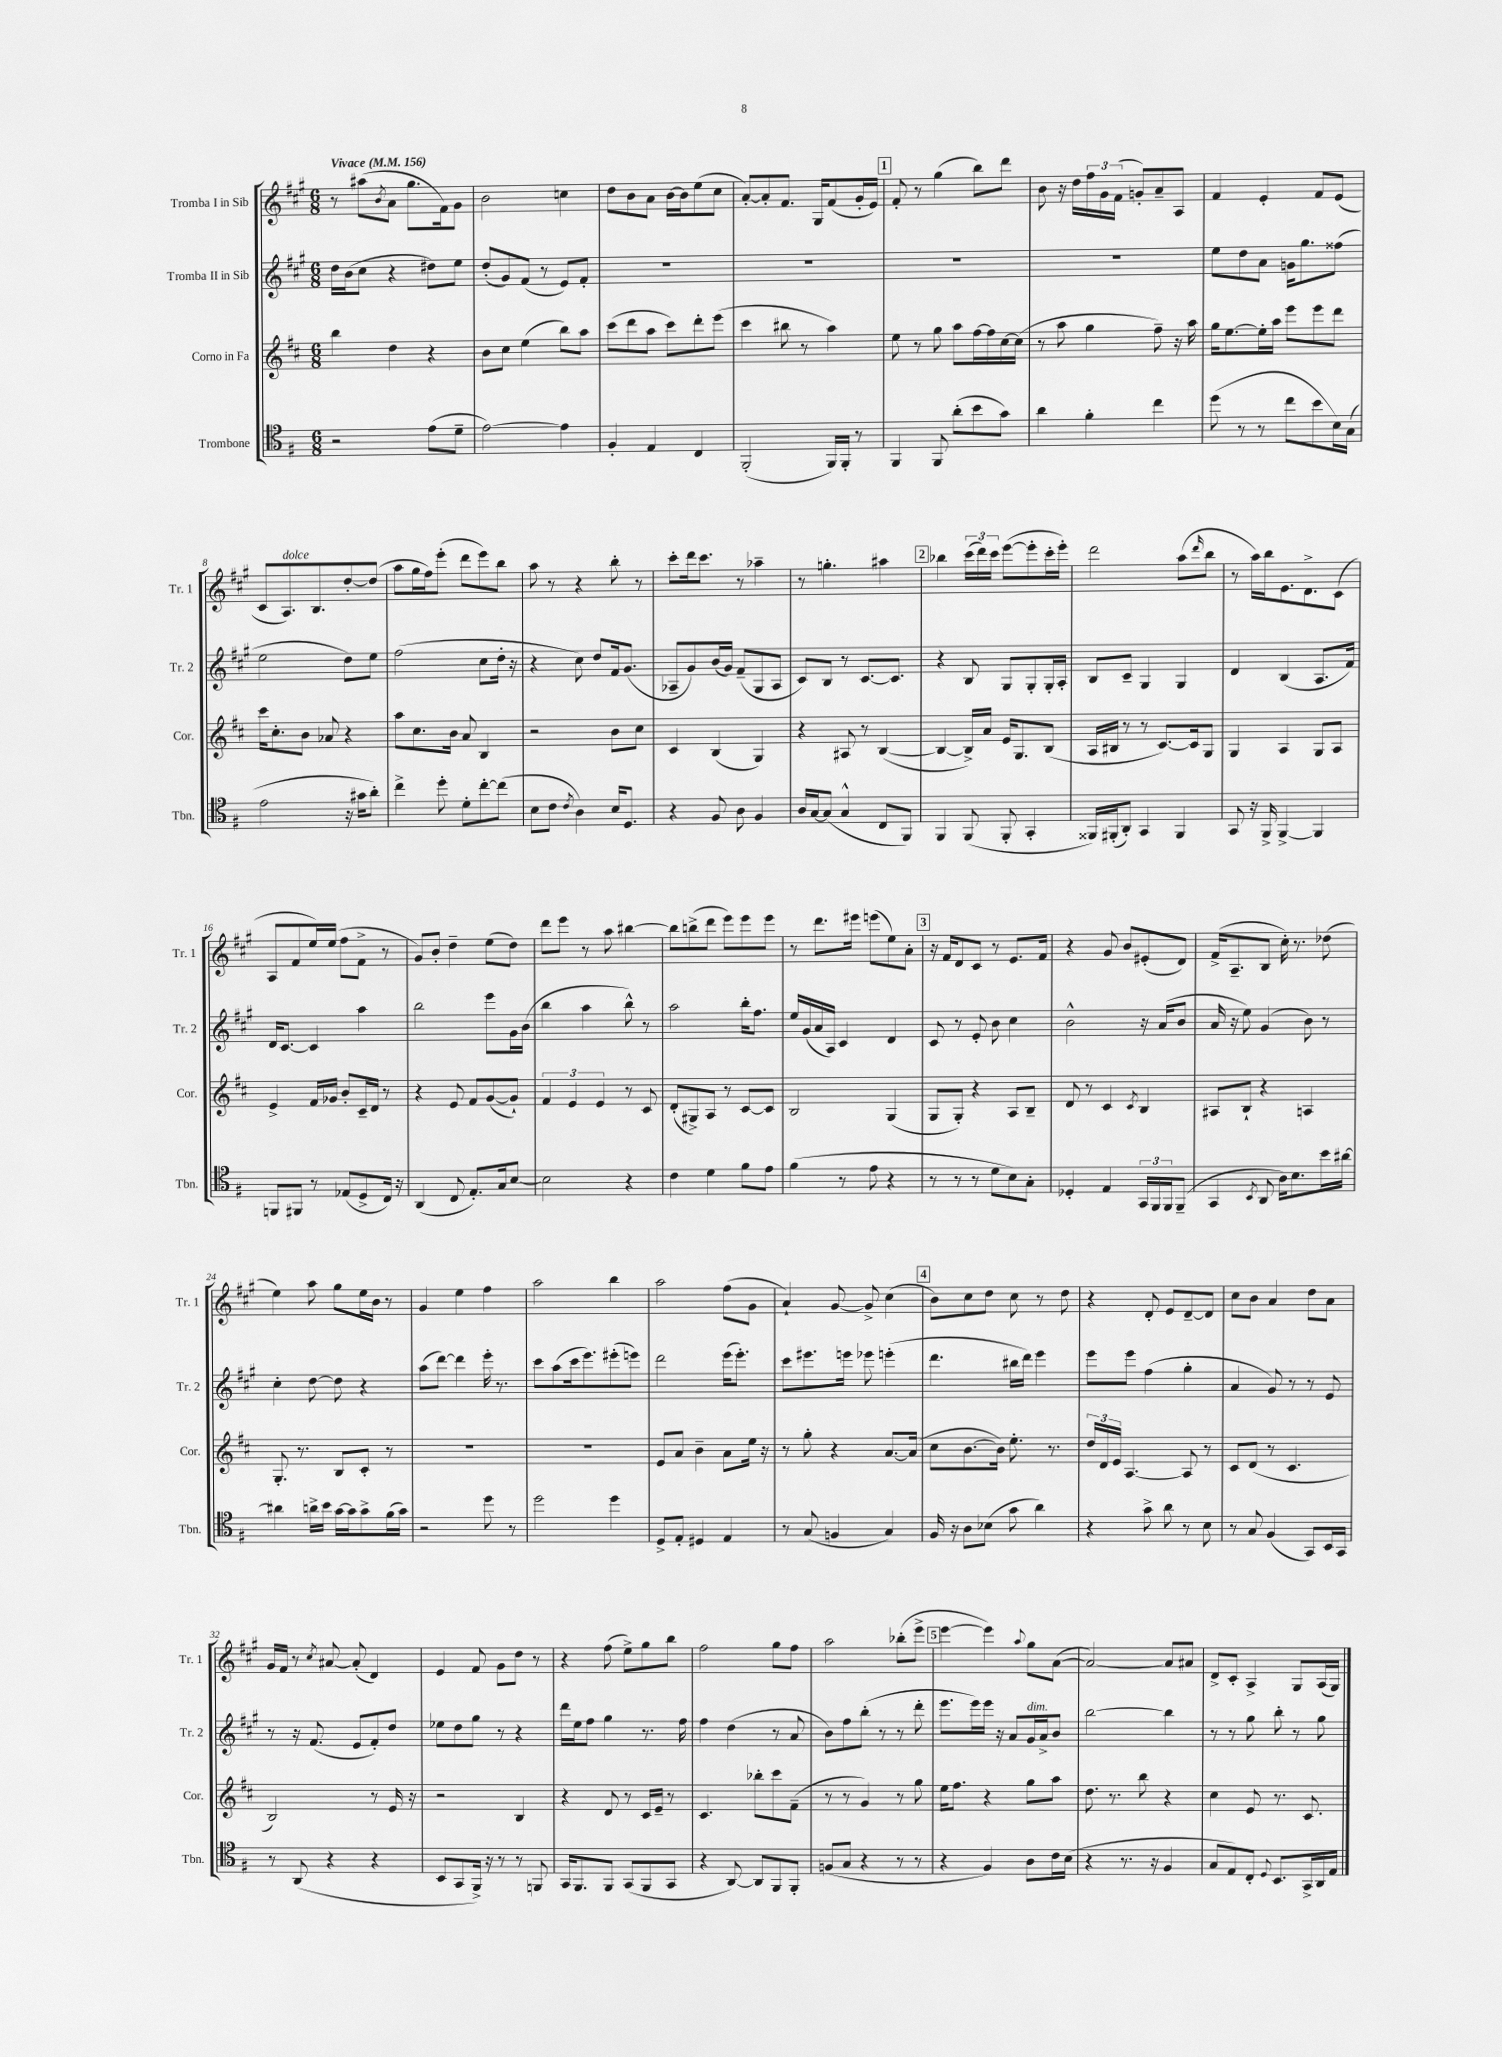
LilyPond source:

<<
\new StaffGroup <<
\new Staff = "s0" \with { instrumentName = "Tromba I in Sib" shortInstrumentName = "Tr. 1" } {
    \clef treble \key a \major \numericTimeSignature \time 6/8 \tempo "Vivace" 4 = 156
    r8 ais''8( \acciaccatura { b'8 } a'8 gis''8. fis'16) gis'8 |
    b'2 c''4 |
    d''8 b'8 a'8 b'16~ b'16 e''8( cis''8 |
    a'8~-.) a'8-. fis'8. gis16 fis'8( gis'16-. e'16) |
    \mark \markup { \box "1" } fis'8-. r8 gis''4( b''8) d'''8 |
    b'8 r16 d''16 \tuplet 3/2 { fis''16 gis'16 fis'16( } g'8-.) a'8-- a8 |
    fis'4 e'4-. fis'8 e'8( |
    cis'8 a8.^\markup { \italic "dolce" }) b8. d''8~-. d''8( |
    a''8 gis''16 fis''16) e'''8-.( d'''8 e'''8) b''8 |
    a''8 r8 r4 b''8-. r8 |
    cis'''8-. d'''16 cis'''8. r8 aes''4-- |
    r8 g''4.-. ais''4 |
    \mark \markup { \box "2" } bes''4 \tuplet 3/2 { cis'''16( d'''16) cis'''16 } e'''8~( e'''8-. cis'''16-. e'''16-.) |
    d'''2 a''8( \grace { d'''16 } b''8 |
    r8 a''16) b''16 e'8. d'8.-> cis'8( |
    a8 fis'8 e''16) e''16( fis''8 fis'8-> r8 |
    gis'8) b'8-. d''4-- e''8( d''8) |
    d'''8 e'''8 r8 a''8 bis''4~ |
    bis''8 b''8->( d'''8 e'''8) e'''8 e'''8 |
    r8 d'''8. eis'''16 e'''8( e''8) a'8-. |
    \mark \markup { \box "3" } r16 fis'16 d'8 cis'8 r8 e'8. fis'16 |
    r4 gis'8 b'8 eis'8-.( d'8) |
    fis'16->( a8.-- b8 cis''16-.) r8. des''8( |
    e''4) a''8 gis''8 e''16 b'16 r8 |
    gis'4 e''4 fis''4 |
    a''2 b''4 |
    a''2 fis''8( gis'8 |
    a'4-!) gis'8~ gis'8-> cis''4( |
    \mark \markup { \box "4" } b'8) cis''8 d''8 cis''8 r8 d''8 |
    r4 d'8-. e'8 d'8~-- d'8 |
    cis''8 b'8 a'4 d''8 a'8 |
    gis'16 fis'16 r8 \acciaccatura { cis''8 } ais'8~ ais'8-.( d'4) |
    e'4 fis'8 gis'8 d''8 r8 |
    r4 fis''8( e''8->) gis''8 b''8 |
    fis''2 gis''8 fis''8 |
    a''2 bes''8-.( e'''8-> |
    \mark \markup { \box "5" } e'''4~ e'''4) \appoggiatura { a''8 } gis''8 a'8~( |
    a'2~) a'8 ais'8 |
    d'8-> cis'8-. a4-> gis8 a16( gis16) \bar "|." |
}
\new Staff = "s1" \with { instrumentName = "Tromba II in Sib" shortInstrumentName = "Tr. 2" } {
    \clef treble \key a \major \numericTimeSignature \time 6/8
    d''16 b'16( cis''8 r4 dis''8) e''8 |
    d''8-.( gis'8) fis'8( r8 e'8) fis'8-. |
    R2. |
    R2. |
    \mark \markup { \box "1" } R2. |
    R2. |
    e''8 d''8 a'8 g'16 gis''8. fisis''8( |
    e''2 d''8) e''8 |
    fis''2( cis''8 d''16-. r16 |
    r4 cis''8) d''8 fis'16 gis'8.( |
    aes8-- gis'8) b'16( gis'16) fis'8--( gis8 aes8 |
    cis'8) b8 r8 cis'8.~ cis'8. |
    \mark \markup { \box "2" } r4 b8 gis8 gis8-. gis16-. a16-. |
    b8 cis'8-- gis4 gis4 |
    d'4 b4( a8. fis'16) |
    d'16 cis'8.~ cis'4 a''4 |
    b''2 e'''8 gis'16 b'16( |
    b''4 a''4 b''8-^) r8 |
    a''2 b''16-. fis''8. |
    e''16 gis'16( a'16 a16) cis'4 d'4 |
    \mark \markup { \box "3" } cis'8 r8 e'8-. b'8 cis''4 |
    b'2-^ r16 a'16( b'8 |
    a'16 r16 e''8) gis'4( b'8) r8 |
    cis''4-. d''8~ d''8 r4 |
    a''8( d'''8~) d'''4 e'''16-. r8. |
    cis'''8 a''8( cis'''16 e'''8.) eis'''8-.( e'''8) |
    d'''2 e'''16( e'''8.-.) |
    cis'''8 eis'''8. e'''16 ees'''8 e'''4-.( |
    \mark \markup { \box "4" } d'''4. bis''16 d'''16) e'''4 |
    e'''8 e'''8 fis''4( gis''4-. |
    a'4 gis'8) r8 r8 e'8 |
    r8 r16 fis'8.( e'8 fis'8-.) d''8 |
    ees''8 d''8 gis''8 r8 r4 |
    d'''16 e''16 fis''8 gis''4 r8. fis''16 |
    fis''4 d''4( r8 a'8 |
    b'8) fis''8 b''8-.( r8 r8 d'''8-. |
    \mark \markup { \box "5" } e'''8. e'''16) e'''16 r16 a'8 gis'16^\markup { \italic "dim." } a'16-> b'8 |
    b''2~ b''4 |
    r8 r8 gis''8 b''8-. r8 gis''8 \bar "|." |
}
\new Staff = "s2" \with { instrumentName = "Corno in Fa" shortInstrumentName = "Cor." } {
    \clef treble \key d \major \numericTimeSignature \time 6/8
    b''4 d''4 r4 |
    b'8 cis''8 e''4( b''8) a''8 |
    cis'''8( d'''8 a''8 cis'''8) d'''8-. e'''8( |
    cis'''4 bis''8 r8 a''4) |
    \mark \markup { \box "1" } e''8 r8 g''8 a''8 fis''16~ fis''16 cis''16~ cis''16( |
    r8 a''8 g''4 fis''8--) r16 a''16 |
    g''16 e''8.~ e''16-. a''16 e'''8 e'''8 d'''8 |
    cis'''16 cis''8.-. b'8 aes'8 r4 |
    a''8 cis''8. b'16 a'8 b4 |
    r2 b'8 cis''8 |
    cis'4 b4( g4) |
    r4 ais8 r8 b4~( |
    \mark \markup { \box "2" } b4~ b16->) a'16 e'16 g8. b8( |
    a16 bis16 r8 r8 cis'8.~) cis'16 g8 |
    g4 a4 g8 a8 |
    e'4-> fis'16 ges'16 b'8-. cis'16-- d'16 r8 |
    r4 e'8 fis'8 g'8~( g'8-!) |
    \tuplet 3/2 { fis'4 e'4 e'4 } r8 cis'8 |
    d'8-.( gis8->) a8 r8 cis'8~ cis'8 |
    b2 g4( |
    \mark \markup { \box "3" } g8 g8-.) r4 a8 b8-- |
    d'8 r8 cis'4 \acciaccatura { cis'8 } b4 |
    ais8 b8-! r4 a4 |
    g8.-. r8. b8 cis'8-. r8 |
    R2. |
    R2. |
    e'8 a'8 b'4-- a'8 e''16 r16 |
    r8 g''8-. r4 a'8.~ a'16( |
    \mark \markup { \box "4" } cis''8 b'8.~ b'16) e''8.-. r8. |
    \tuplet 3/2 { d''16 d'16 e'16 } a4.~ a8 r8 |
    cis'8 d'8( r8 cis'4. |
    b2) r8 e'16 r16 |
    r2 b4 |
    r4 d'8 r8 cis'16 e'16-- r8 |
    cis'4. bes''8-. cis'''8 fis'8--( |
    r8 r8 g'4) r8 g''8 |
    \mark \markup { \box "5" } e''16 fis''8. r4 g''8 a''8 |
    d''8. r8. b''8 r4 |
    cis''4 e'8 r8. cis'8. \bar "|." |
}
\new Staff = "s3" \with { instrumentName = "Trombone" shortInstrumentName = "Tbn." } {
    \clef tenor \key g \major \numericTimeSignature \time 6/8
    r2 e'8( d'8-- |
    e'2~) e'4 |
    fis4-. e4 c4 |
    fis,2-.( fis,16) fis,16-. r8 |
    \mark \markup { \box "1" } fis,4 fis,8 a'8-.( b'8 g'8) |
    a'4 fis'4-. c''4 |
    d''8( r8 r8 c''8 b'8 b16) g16( |
    e'2 r16 gis'16 a'8-.) |
    c''4-> d''8-. d'8-. c''8~-. c''8( |
    b8 c'8 \acciaccatura { c'8 } a4) b16 d8. |
    r4 fis8 a8 fis4 |
    a16 g16~ g8( g4-^ c8 fis,8) |
    \mark \markup { \box "2" } fis,4 fis,8( fis,8-. g,4-. |
    fisis,16) fis,16-.( a,8-.) g,4 fis,4 |
    g,8 r16 fis,16-> fis,4~-> fis,4 |
    f,8 fis,8 r8 ees8( d8-> c16) r16 |
    a,4( c8 e8.-.) g16 b8~ |
    b2 r4 |
    c'4 d'4 fis'8 e'8 |
    fis'4( r8 e'8 r4 |
    \mark \markup { \box "3" } r8 r8 r8 d'8 b8) g8-. |
    des4-. e4 \tuplet 3/2 { g,16 fis,16 fis,16 } fis,8--( |
    g,4 \acciaccatura { b,8 } a,8 a16) b8. b'16 ais'16~ |
    ais'4 a'16-> b'16 g'16~ g'16 g'8-> fis'16( g'16) |
    r2 d''8 r8 |
    d''2 d''4 |
    d8-> e8-. dis4 e4 |
    r8 g8( f4 g4) |
    \mark \markup { \box "4" } fis16 r16 a8 bes8( g'8 a'4) |
    r4 g'8-> a'8 r8 b8 |
    r8 g8 fis4( g,8) b,16 g,16 |
    r8 a,8( r4 r4 |
    b,8 g,8 fis,16->) r16 r8 r8 f,8 |
    g,16 fis,8. fis,8 g,8( fis,8 g,8 |
    r4 a,8~) a,8 fis,8 fis,8-. |
    f8( g8 r4 r8 r8 |
    \mark \markup { \box "5" } r4 fis4) a8 c'16 b16( |
    r4 r8. r16 fis4 |
    g8 e8) c8-. \appoggiatura { d8 } b,8. g,16-> a,16 e16 \bar "|." |
}
>>
>>
